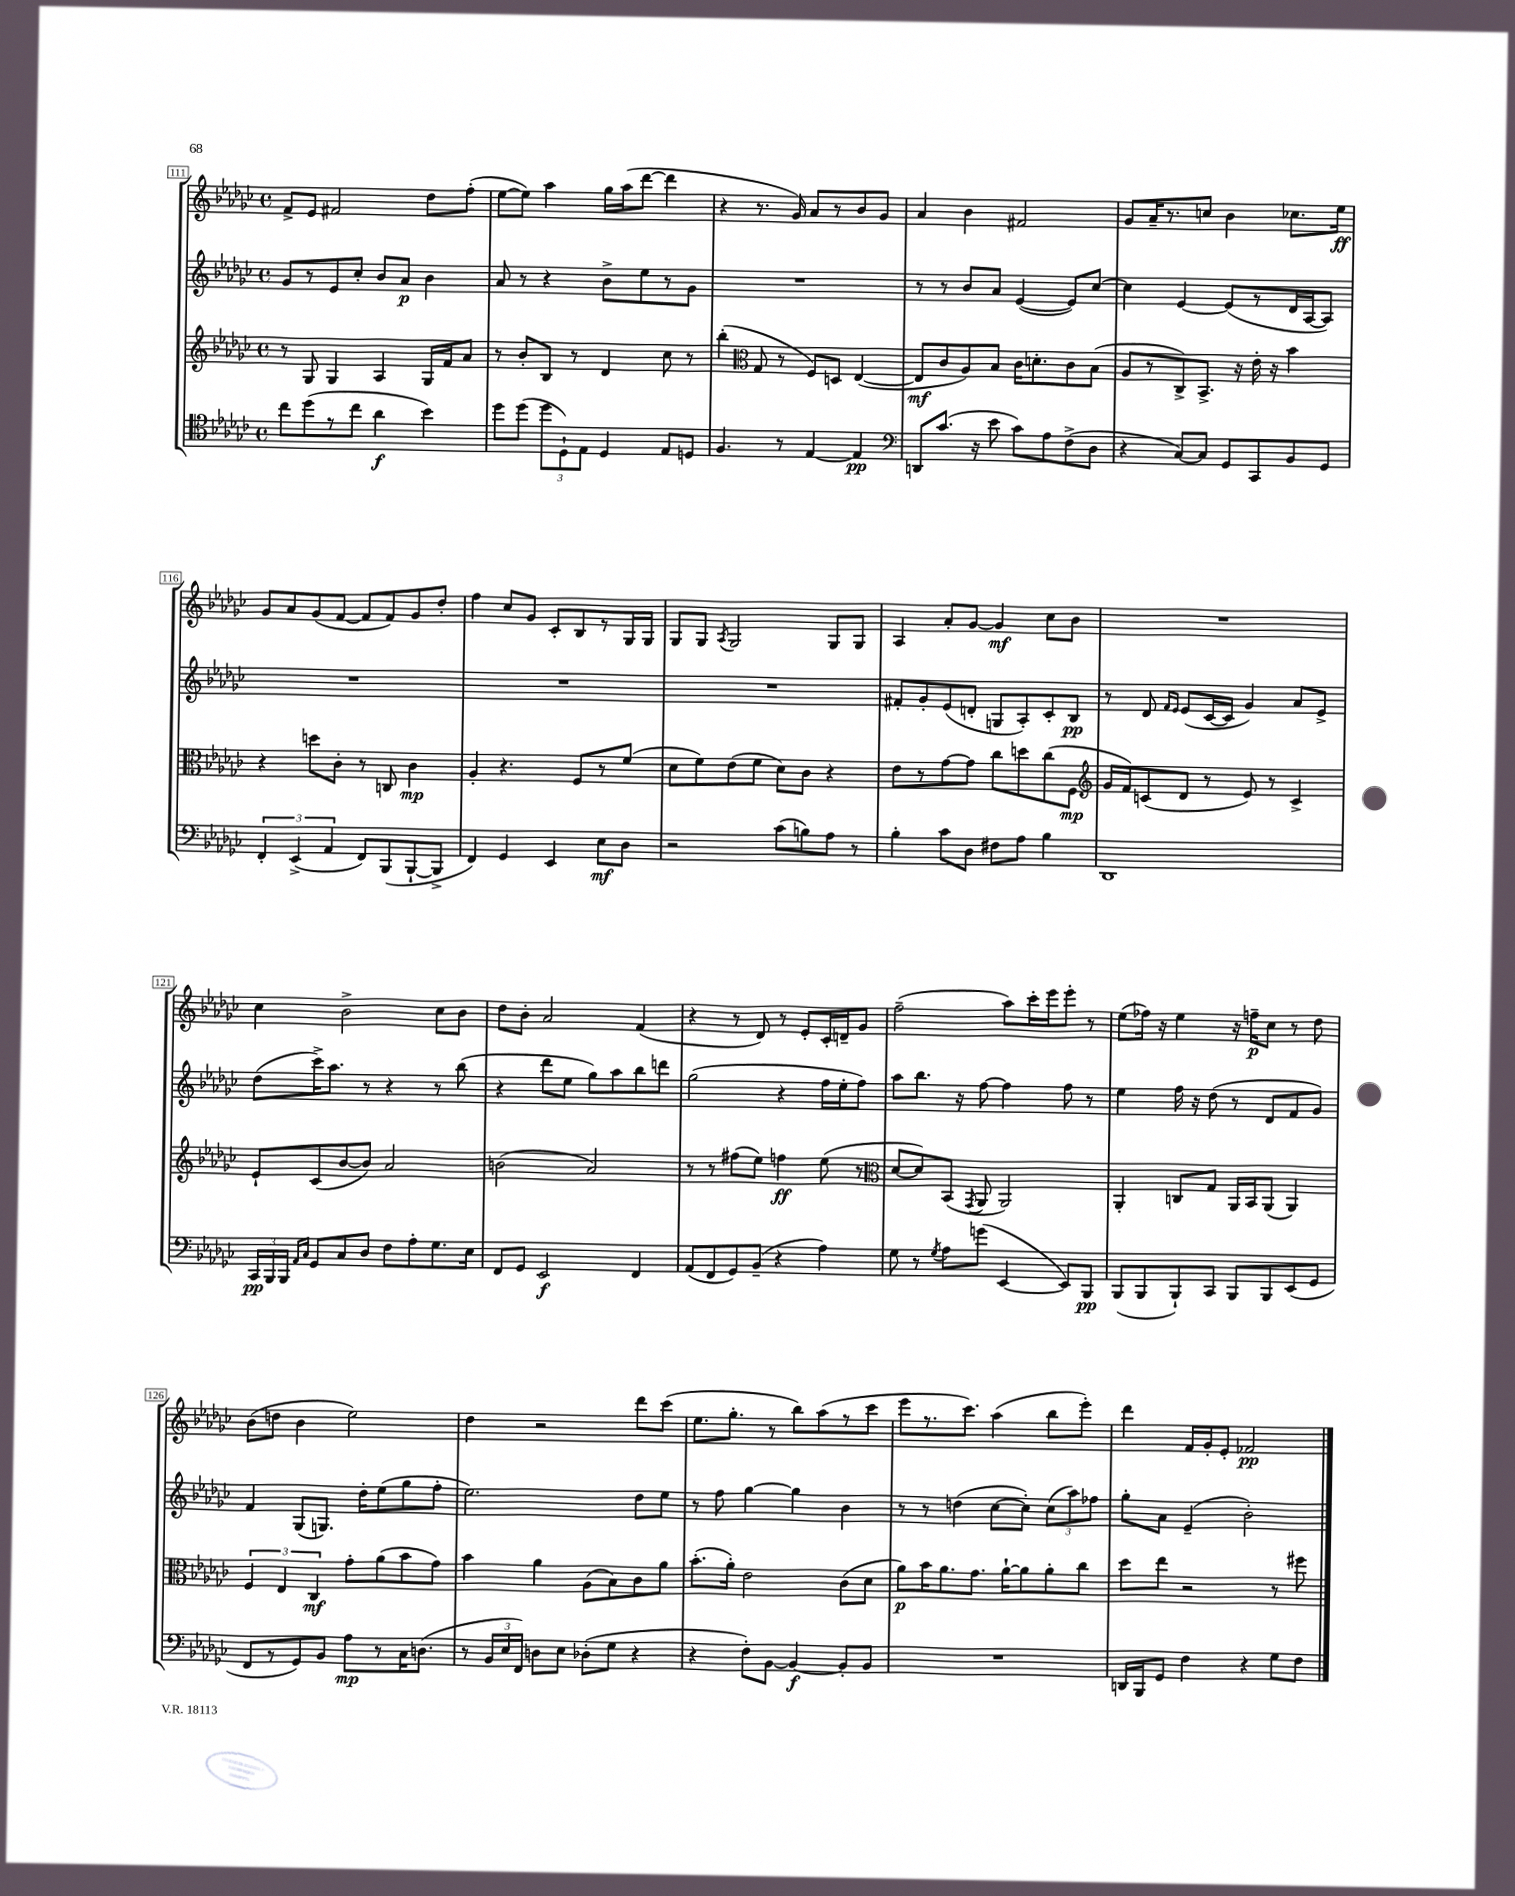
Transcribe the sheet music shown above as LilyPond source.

<<
\new StaffGroup <<
\new Staff = "s0" {
    \clef treble \key ges \major \defaultTimeSignature \time 4/4
    \autoBeamOff f'8[-> ees'8] fis'2 des''8[ f''8]-.( |
    ees''8[~ ees''8]) aes''4 ges''16[ aes''16( des'''8]~ des'''4 |
    r4 r8. ges'16) aes'8[ r8 bes'8 ges'8] |
    aes'4 bes'4 fis'2 |
    ges'8[ aes'16-- r8. c''8] bes'4 ces''8.[ ees''16]\ff |
    ges'8[ aes'8 ges'8( f'8]~ f'8[ f'8) ges'8 des''8]-. |
    f''4 ces''8[ ges'8] ces'8[-. bes8 r8 ges16 ges16] |
    ges8[ ges8] \acciaccatura { aes8 } ges2 ges8[ ges8] |
    aes4 aes'8[-. ges'8]~ ges'4\mf ces''8[ bes'8] |
    R1 |
    ces''4 bes'2-> ces''8[ bes'8] |
    des''8[ bes'8]-. aes'2 f'4( |
    r4 r8 des'8) r8 ees'8[-. ces'16-. d'16-- ges'8] |
    f''2--( aes''8[) ces'''16-. ees'''16 ees'''8]-. r8 |
    ees''8[( fes''16]) r16 ees''4 r16 f''16[--\p ces''8] r8 des''8 |
    bes'8[( d''8] bes'4 ees''2) |
    des''4 r2 des'''8[ ces'''8]( |
    ees''8.[ ges''8.]-. r8 bes''8[) aes''8( r8 ces'''8] |
    ees'''8[ r8. ces'''8.]) aes''4( bes''8[ ees'''8]-.) |
    des'''4 f'16[ ges'16-. ees'8]-. fes'2\pp \bar "|." |
}
\new Staff = "s1" {
    \clef treble \key ges \major \defaultTimeSignature \time 4/4
    \autoBeamOff ges'8[ r8 ees'8 ces''8]-. bes'8[ aes'8]\p bes'4 |
    aes'8 r8 r4 bes'8[-> ees''8 r8 ges'8] |
    R1 |
    r8 r8 bes'8[ aes'8] ees'4~( ees'8[) ces''8]~ |
    ces''4 ees'4~ ees'8[( r8 des'16 aes16~ aes8]) |
    R1 |
    R1 |
    R1 |
    fis'8[-. ges'8-. ees'8( d'8]-. g8[ aes8-.) ces'8-. bes8]\pp |
    r8 des'8 \grace { f'16[ ees'16] } ees'8[( ces'16~ ces'16] ges'4) aes'8[ ees'8]-> |
    des''8[( ces'''16->) aes''8.] r8 r4 r8 bes''8( |
    r4 des'''8[ ees''8] ges''8[) aes''8 bes''8 d'''8] |
    ges''2( r4 f''16[ ees''16-. f''8]) |
    aes''8[ bes''8.] r16 f''8~ f''4 f''8 r8 |
    ees''4 f''16 r16 des''8( r8 des'8[ f'8 ges'8]) |
    f'4 ges8[( g8.]) des''16[-. ees''8( ges''8 f''8]-. |
    ees''2.) des''8[ ees''8] |
    r8 f''8 ges''4~ ges''4 bes'4 |
    r8 r8 d''4( ces''8[~ ces''8]-.) \tuplet 3/2 { ces''8[( aes''8) fes''8] } |
    ges''8[-. aes'8] ees'4--( bes'2-.) \bar "|." |
}
\new Staff = "s2" {
    \clef treble \key ges \major \defaultTimeSignature \time 4/4
    \autoBeamOff r8 ges8 ges4 aes4 ges16[ f'16 aes'8] |
    r8 bes'8[-. bes8] r8 des'4 ces''8 r8 |
    bes''4-.( \clef alto ges8 r8 f8[) d8] ees4~( |
    ees8[\mf ces'8 aes8) bes8] ces'16[ d'8.-. ces'8 bes8]( |
    aes8[ r8 ces8->) bes,8.]-> r16 ees'16-. r16 bes'4 |
    r4 d''8[ ces'8]-. r8 c8 ces'4\mp |
    aes4-. r4. f8[ r8 f'8]( |
    des'8[ f'8) ees'8( f'8] des'8[) ces'8] r4 |
    ees'8[ r8 ges'8~ ges'8] ces''8[ d''8 ces''8( f8]\mp |
    \clef treble ges'16[ f'16) c'8( des'8] r8 ees'8) r8 c'4-> |
    ees'8[-! ces'8( bes'8~ bes'8]) aes'2 |
    b'2( aes'2) |
    r8 r8 fis''8[( ees''8]) f''4\ff ees''8( r8 |
    \clef alto des'8[~ des'8) bes,8]( \acciaccatura { ges,8 } aes,8 aes,2) |
    aes,4-. c8[ ges8] aes,16[ bes,16 aes,8]( aes,4) |
    \tuplet 3/2 { f4 ees4 ces4\mf } ges'8[-. aes'8( bes'8 ges'8]) |
    bes'4 aes'4 aes8[( bes8) ces'8 aes'8] |
    bes'8.[-.( aes'16]-.) ees'2 ces'8[( des'8] |
    aes'8[\p) bes'16 aes'8. ges'8.] aes'16[~-! aes'8 aes'8-. ces''8] |
    des''8[ ees''8] r2 r8 fis''8 \bar "|." |
}
\new Staff = "s3" {
    \clef tenor \key ges \major \defaultTimeSignature \time 4/4
    \autoBeamOff ces''8[ des''8( r8 ces''8] aes'4\f bes'4) |
    des''8[ des''8]( \tuplet 3/2 { des''8[ des8-!) ees8] } des4 ees8[ d8] |
    f4. r8 ees4~ ees4\pp |
    \clef bass d,8[ ces'8.]( r16 ees'8 ces'8[) aes8 f8->( des8] |
    r4 ces8[~) ces8] ges,8[ ces,8 bes,8 ges,8] |
    \tuplet 3/2 { f,4-. ees,4->( aes,4 } f,8[) bes,,8( bes,,8~-! bes,,8]-> |
    f,4) ges,4 ees,4 ees8[\mf des8] |
    r2 ces'8[( b8) aes8] r8 |
    bes4-. ces'8[ des8] fis8[ aes8] bes4 |
    des,1 |
    \tuplet 3/2 { ces,16[\pp bes,,16 bes,,16] } \grace { aes,16[ ces16] } ges,8[ ces8 des8] f8[ aes8-. ges8. ees16] |
    f,8[ ges,8] ees,2\f f,4 |
    aes,8[( f,8 ges,8) bes,8]--( r4 aes4) |
    ges8 r8 \acciaccatura { ges8 } aes8[ g'8]( ees,4~ ees,8[) bes,,8]\pp |
    bes,,8[( bes,,8 bes,,8-!) ces,8] bes,,8[ bes,,8 ees,8( ges,8] |
    f,8[ r8 ges,8) bes,8] aes8[\mp r8 ces16 d8.]( |
    r8 \tuplet 3/2 { bes,16[ ees16 f,16]) } d8[ ees8] des8[-.( ges8] r4 |
    r4 f8[-.) bes,8]~ bes,4~\f bes,8[-. bes,8] |
    R1 |
    d,16[ bes,,16 ges,8] f4 r4 ges8[ f8] \bar "|." |
}
>>
>>
\layout { \context { \Score currentBarNumber = #111 \override BarNumber.stencil = #(make-stencil-boxer 0.1 0.3 ly:text-interface::print) } }
